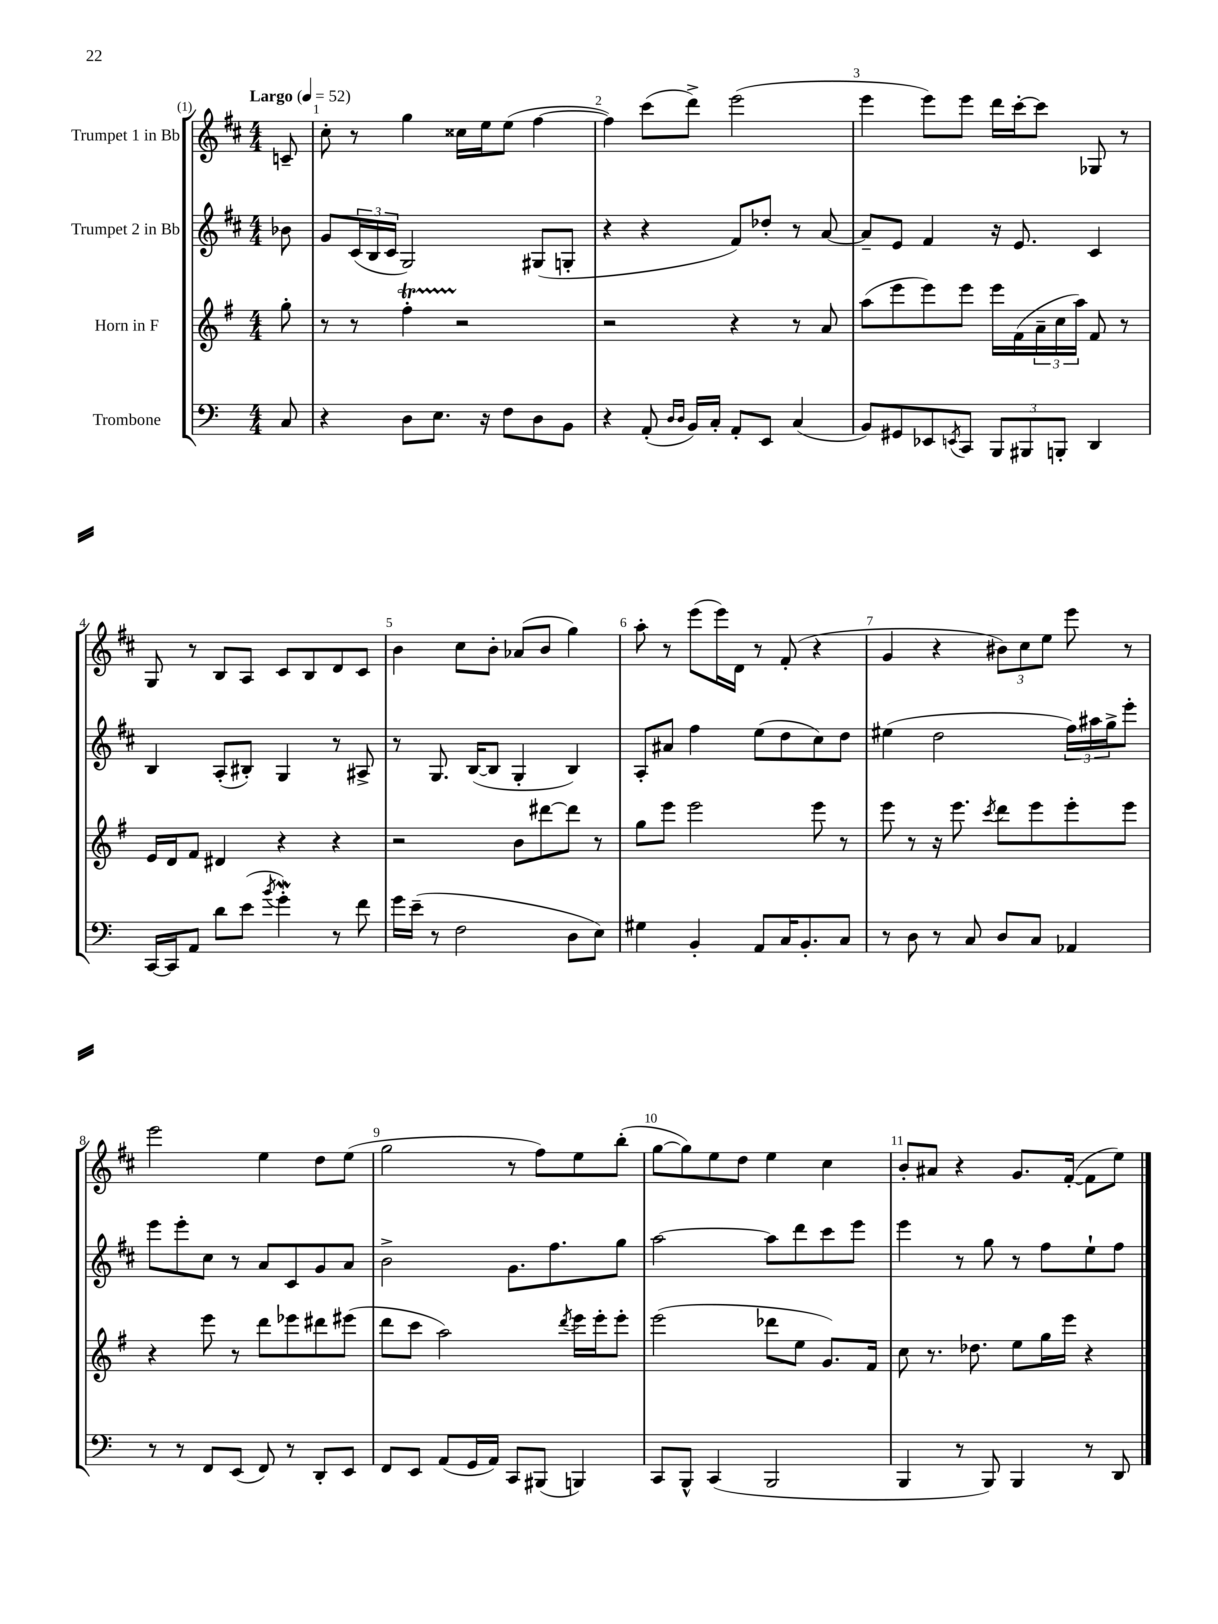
<<
\new StaffGroup <<
\new Staff = "s0" \with { instrumentName = "Trumpet 1 in Bb" } {
    \clef treble \key d \major \numericTimeSignature \time 4/4 \partial 8 \tempo "Largo" 4 = 52
    c'8-- |
    cis''8-. r8 g''4 cisis''16 e''16 e''8( fis''4~ |
    fis''4) cis'''8( d'''8->) e'''2( |
    e'''4 e'''8) e'''8 d'''16 cis'''16~-. cis'''8 ges8 r8 |
    g8 r8 b8 a8 cis'8 b8 d'8 cis'8 |
    b'4 cis''8 b'8-. aes'8( b'8 g''4) |
    a''8-. r8 e'''8( e'''16) d'16 r8 fis'8-.( r4 |
    g'4 r4 \tuplet 3/2 { bis'8) cis''8 e''8 } e'''8 r8 |
    e'''2 e''4 d''8 e''8( |
    g''2 r8 fis''8) e''8 b''8-.( |
    g''8~ g''8) e''8 d''8 e''4 cis''4 |
    b'8-. ais'8 r4 g'8. fis'16~-.( fis'8 e''8) \bar "|." |
}
\new Staff = "s1" \with { instrumentName = "Trumpet 2 in Bb" } {
    \clef treble \key d \major \numericTimeSignature \time 4/4 \partial 8
    bes'8 |
    g'8 \tuplet 3/2 { cis'16( b16 cis'16 } g2) gis8( g8-. |
    r4 r4 fis'8) des''8-. r8 a'8~ |
    a'8-- e'8 fis'4 r16 e'8. cis'4 |
    b4 a8-.( bis8-.) g4 r8 ais8-> |
    r8 g8. b16~( b8 g4-. b4) |
    a8-. ais'8 fis''4 e''8( d''8 cis''8) d''8 |
    eis''4( d''2 \tuplet 3/2 { fis''16) ais''16 g''16-> } e'''8-. |
    e'''8 e'''8-. cis''8 r8 a'8 cis'8 g'8 a'8 |
    b'2-> g'8. fis''8. g''8 |
    a''2~ a''8 d'''8 cis'''8 e'''8 |
    e'''4 r8 g''8 r8 fis''8 e''8-! fis''8 \bar "|." |
}
\new Staff = "s2" \with { instrumentName = "Horn in F" } {
    \clef treble \key g \major \numericTimeSignature \time 4/4 \partial 8
    g''8-. |
    r8 r8 fis''4-.\startTrillSpan r2\stopTrillSpan |
    r2 r4 r8 a'8 |
    a''8( e'''8 e'''8) e'''8 e'''16 fis'16( \tuplet 3/2 { a'16-- c''16 a''16) } fis'8 r8 |
    e'16 d'16 fis'8 dis'4 r4 r4 |
    r2 b'8 dis'''8~ dis'''8 r8 |
    g''8 e'''8 e'''2 e'''8 r8 |
    e'''8 r8 r16 e'''8. \acciaccatura { c'''8 } d'''8 e'''8 e'''8-. e'''8 |
    r4 e'''8 r8 d'''8 ees'''8 dis'''8 eis'''8( |
    d'''8 c'''8 a''2) \acciaccatura { d'''8 } e'''16 e'''16-. e'''8-. |
    e'''2( des'''8 e''8 g'8.) fis'16 |
    c''8 r8. des''8. e''8 g''16 e'''16 r4 \bar "|." |
}
\new Staff = "s3" \with { instrumentName = "Trombone" } {
    \clef bass \key c \major \numericTimeSignature \time 4/4 \partial 8
    c8 |
    r4 d8 e8. r16 f8 d8 b,8 |
    r4 a,8-.( \grace { d16 d16 } b,16) c16-. a,8-. e,8 c4( |
    b,8) gis,8 ees,8 \acciaccatura { e,8 } c,8 \tuplet 3/2 { b,,8 bis,,8 b,,8-. } d,4 |
    c,16~ c,16 a,8 d'8 e'8( \acciaccatura { b'8 } g'4-.\mordent) r8 f'8 |
    g'16 e'16--( r8 f2 d8 e8) |
    gis4 b,4-. a,8 c16 b,8.-. c8 |
    r8 d8 r8 c8 d8 c8 aes,4 |
    r8 r8 f,8 e,8( f,8) r8 d,8-. e,8 |
    f,8 e,8 a,8( g,16 a,16) c,8 bis,,8( b,,4) |
    c,8 b,,8-^ c,4( b,,2 |
    b,,4 r8 b,,8) b,,4 r8 d,8 \bar "|." |
}
>>
>>
\layout { \context { \Score \override BarNumber.break-visibility = ##(#f #t #t) barNumberVisibility = #all-bar-numbers-visible } }
